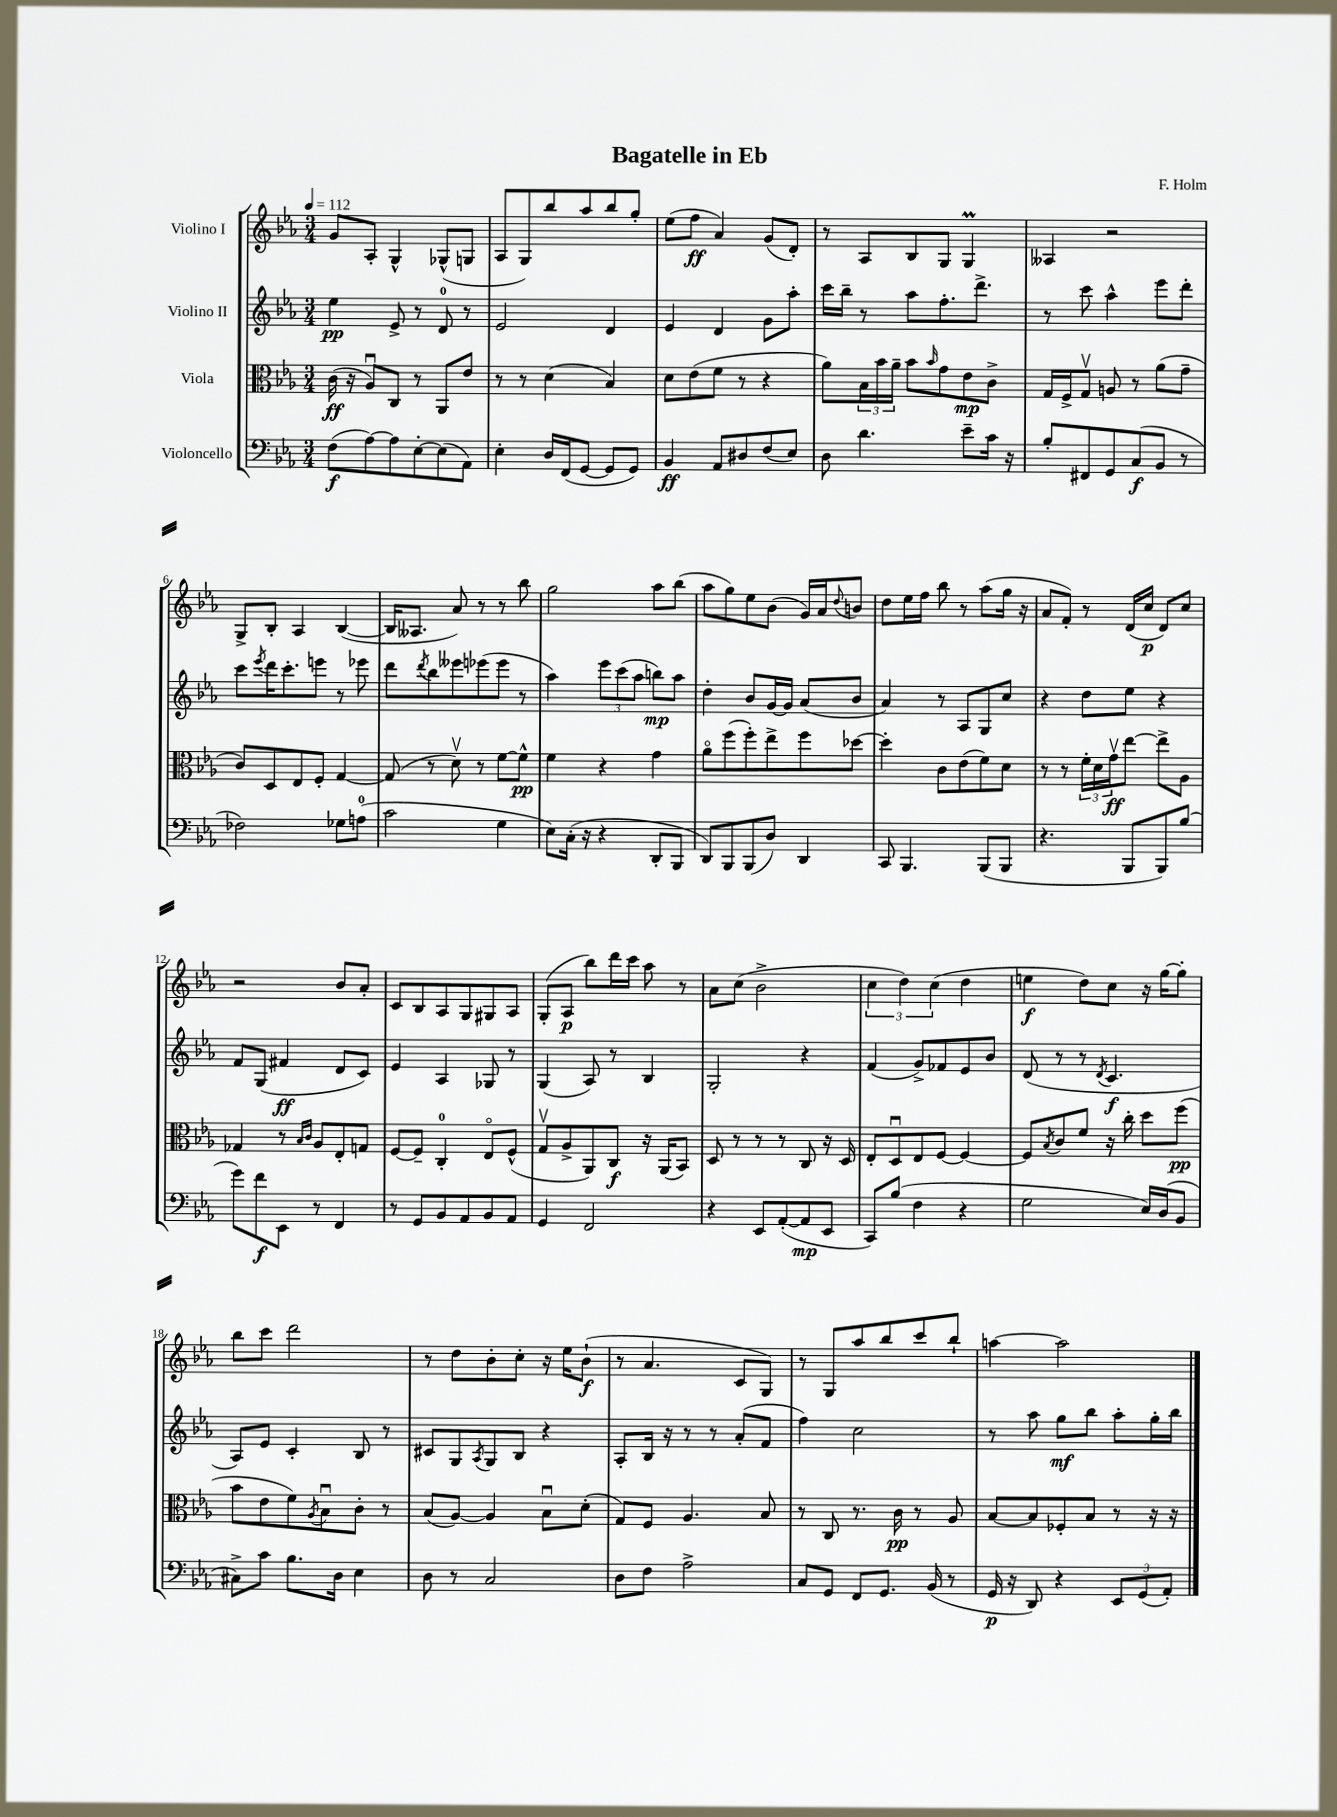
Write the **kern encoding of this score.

**kern	**kern	**kern	**kern
*staff4	*staff3	*staff2	*staff1
*clefF4	*clefC3	*clefG2	*clefG2
*k[b-e-a-]	*k[b-e-a-]	*k[b-e-a-]	*k[b-e-a-]
*M3/4	*M3/4	*M3/4	*M3/4
*MM112	*MM112	*MM112	*MM112
(8F\L	(16c\	4ee-\	8g/L
.	16r	.	.
[8A-\)	8A-u/L)	.	8A-'/J
8A-\]	8C/J	8e-^/	4G^^/
[8E-'\	8r	8r	.
(8E-\]	8AA-/L	8d/	(8G-^^/L
8AA-\J)	8e-/J	8r	8G/J
=	=	=	=
4E-'\	8r	2e-/	8A-/L
.	8r	.	8G/)
16D/LL	(4d\	.	8bb-/
(16FF/J	.	.	.
[8GG/J	.	.	8aa-/
8GG/]L	4B-/)	4d/	8bb-/
8GG/J)	.	.	8gg'/J
=	=	=	=
4BB-/	8d\L	4e-/	(8ee-\L
.	(8e-\	.	8ff\J
8AA-/L	8f\J	4d/	4a-/)
8D#/	8r	.	.
(8F/	4r	8g\L	(8g/L
8E-/J)	.	8aa-'\J	8d'/J)
=	=	=	=
8D\	8a-\L)	16ccc\LL	8r
.	.	16bb-~\JJ	.
4.d\	24B-\L	8r	8A-/L
.	24b-\	.	.
.	24a-~\JJ	.	.
.	8b-\L	8aa-\L	8B-/
.	16qqb-/	.	.
.	8g\	8.ff'\	8G/J
8e-~\L	8e-\	.	4G/
.	.	8.ddd^\J	.
16c\Jk	8c^\J	.	.
16r	.	.	.
=	=	=	=
8B-'/L	16G/LL	8r	4A--/
.	16F^/J	.	.
8FF#/	8Gv/J	8ccc\	.
8GG/	8A/	4aa-^^\	2r
(8C/	8r	.	.
8BB-/J	(8a-\L	8eee-\L	.
8r	8g~\J	8ddd'\J	.
=	=	=	=
2F-\)	8c/L)	8ccc\L	8G^/L
.	.	8qeee-/	.
.	8D/	16ddd\K	8B-'/J
.	.	8.ccc'\	.
.	8E-/	.	4A-/
.	8F'/J	8eee\J	.
8G-\L	[4G/	8r	([4B-/
(8A\J	.	8eee-\	.
=	=	=	=
2c\	(8G/]	8ddd\L	16B-/]LK
.	.	.	8.A--/J
.	.	8qddd/	.
.	8r	8bb-\	.
.	8dv\)	8eee--\	8a-/)
.	8r	(8eee-\	8r
4G\	[8f\L	8eee-\J	8r
.	8f^^\]J	8r	8bb-\
=	=	=	=
8E-\L)	4f\	4aa-\)	2gg\
(16C'\Jk	.	.	.
16r	.	.	.
4r	4r	12eee-\L	.
.	.	(12ccc\	.
.	.	12aa-\J	.
8DD'/L	4g\	8bb\L)	8aa-\L
8BBB-/J	.	8aa-\J	(8bb-\J
=	=	=	=
8DD/L)	8a-o\L	4dd'\	8aa-\L
8BBB-/	(8ff\	.	8gg\)
(8BBB-/	8ff'\)	8b-/L	8ee-\
8D/J)	8ee-^\	[16g/L	(8b-\J
.	.	16g/]JJ	.
4DD/	8ff\	(8a-/L	16g/LL)
.	.	.	16a-/J
.	.	.	8qqdd/
.	[8dd-\J	8b-/J	8b/J
=	=	=	=
8CC/	4dd-'\]	4a-/)	8dd\L
4.BBB-/	.	.	16ee-\L
.	.	.	16ff\JJ
.	8c\L	8r	8bb-\
.	(8e-\	8A-/L	8r
(8BBB-/L	8f\)	8G/	(8aa-\L
8BBB-/J	8d\J	8cc/J	16gg\Jk
.	.	.	16r
=	=	=	=
4.r	8r	4r	8a-/L
.	8r	.	8f'/J)
.	24f'\LL	8dd\L	8r
.	24d\	.	.
.	24gv\J	.	.
8BBB-/L	[8ee-\J	8ee-\J	(16d/LL
.	.	.	16cc/JJ
8BBB-/)	8ee-^\]L	4r	8d/L)
(8B-/J	8A-\J	.	8cc/J
=	=	=	=
8g\L)	4G-/	8f/L	2r
8f\	.	(8G/J	.
8EE-\J	8r	4f#/	.
.	16qqB-/LL	.	.
.	16qqc/JJ	.	.
8r	8A-/L	.	.
4FF/	8E-'/	8d/L	8b-/L
.	8G/J	8c/J)	8a-'/J
=	=	=	=
8r	[8F/L	4e-/	8c/L
8GG/L	8F~/]J	.	8B-/
8BB-/	4C'/	4A-/	8A-/
8AA-/	.	.	8G/
8BB-/	8E-o/L	8G-/	8G#/
8AA-/J	(8F^^/J	8r	8A-/J
=	=	=	=
4GG/	8Gv/L	(4G/	(8G'/L
.	8A-^/	.	8A-/J
2FF/	8AA-/)	8A-/)	8bb-\L)
.	8C/J	8r	16ddd\L
.	.	.	16ccc\JJ
.	16r	4B-/	8aa-\
.	(16AA-/LK	.	.
.	8BB-/J)	.	8r
=	=	=	=
4r	8D/	2G'/	8a-\L
.	8r	.	(8cc\J
8EE-/L	8r	.	2b-^\
([8AA-'/	8r	.	.
8AA-/]	8C/	4r	.
8EE-/J	16r	.	.
.	16D/	.	.
=	=	=	=
8CC/L)	8E-'/L	(4f/	6cc\
(8B-/J	8Du/	.	.
.	.	.	6dd\)
4F\	8E-/	8g^/L)	.
.	.	.	(6cc\
.	[8F/J	8f-/	.
4r	4F/_	8e-/	4dd\
.	.	8b-/J	.
=	=	=	=
2G\	8F/]L	(8d/	4ee\
.	8qB-/	.	.
.	8c/	8r	.
.	8f/J	8r	8dd\L)
.	.	8qd/	.
.	16r	4.c/	8cc\J
.	16cc'\	.	.
16E-/LL)	8dd\L	.	16r
(16D/J	.	.	[16gg\LK
8BB-/J	(8ff\J	.	8gg'\]J
=	=	=	=
8C#^\L)	8b-\L	8A-/L)	8bb-\L
8c\J	8e-\	8e-/J	8ccc\J
8.B-\L	8f\)	4c'/	2ddd\
.	8qA-/	.	.
.	8B-u\	.	.
16D\Jk	.	.	.
4E-\	8c'\J	8B-/	.
.	8r	8r	.
=	=	=	=
8D\	(8B-/L	8c#/L	8r
8r	[8A-/J)	8G/	8dd\L
.	.	8qA-/	.
2C/	4A-/]	8G/	8b-'\
.	.	8B-/J	8cc'\J
.	8B-u\L	4r	16r
.	.	.	16ee-\LK
.	(8d'\J	.	(8b-`\J
=	=	=	=
8D\L	8G/L)	8A-'/L	8r
8F\J	8F/J	16B-/Jk	4.a-/
.	.	16r	.
2A-^\	4.A-/	8r	.
.	.	8r	.
.	.	(8a-'/L	8c/L
.	8B-/	8f/J	8G/J)
=	=	=	=
8C/L	8r	4ff\)	8r
8GG/J	8C/	.	8G/L
8FF/L	8.r	2cc\	8aa-/
8.GG/J	.	.	8bb-/
.	16c\	.	.
.	8r	.	8ccc/
(16BB-/	.	.	.
8r	8A-/	.	8bb-`/J
=	=	=	=
16GG/	[8B-/L	8r	[4aa\
16r	.	.	.
8DD/)	8B-/]	8aa-\	.
4r	8F-'/	8gg\L	2aa\]
.	8B-/J	8bb-\J	.
12EE-/L	8r	8aa-'\L	.
(12GG/	.	.	.
.	16r	16gg'\L	.
12AA-'/J)	.	.	.
.	16r	16bb-\JJ	.
==	==	==	==
*-	*-	*-	*-
